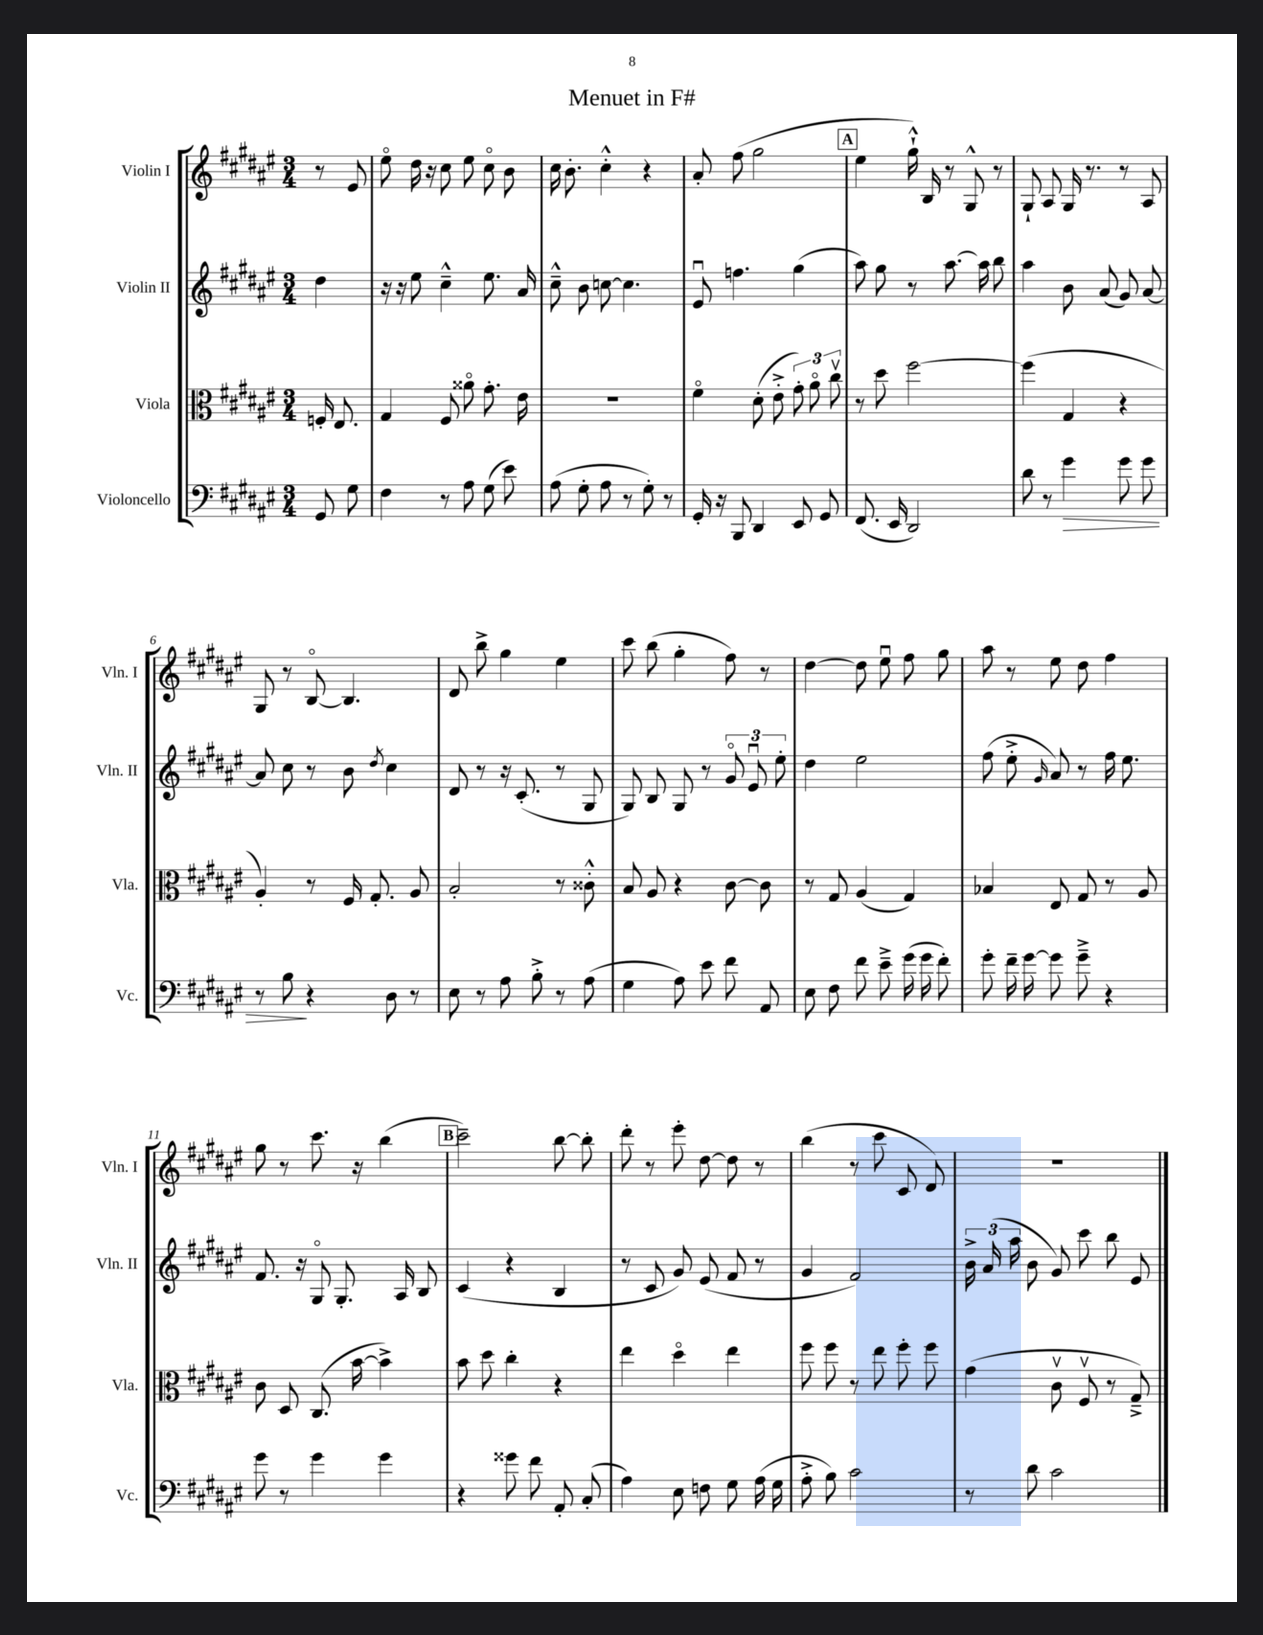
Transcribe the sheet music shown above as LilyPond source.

\header { title = "Menuet in F#" }
<<
\new StaffGroup <<
\new Staff = "s0" \with { instrumentName = "Violin I" shortInstrumentName = "Vln. I" } {
    \clef treble \key fis \major \numericTimeSignature \time 3/4 \partial 4
    \autoBeamOff r8 eis'8 |
    eis''8\flageolet dis''16 r16 cis''8 eis''8 cis''8\flageolet b'8 |
    cis''16 b'8.-. cis''4-.-^ r4 |
    ais'8-. fis''8( gis''2 |
    \mark \markup { \box "A" } eis''4 gis''16-!-^) b16 r8 gis8-^ r8 |
    gis8-! ais8 gis16 r8. r8 ais8 |
    gis8 r8 b8~\flageolet b4. |
    dis'8 b''8-> gis''4 eis''4 |
    cis'''8 b''8( gis''4-. fis''8) r8 |
    dis''4~ dis''8 eis''8\downbow fis''8 gis''8 |
    ais''8 r8 eis''8 dis''8 fis''4 |
    gis''8 r8 cis'''8. r16 b''4( |
    \mark \markup { \box "B" } cis'''2--) b''8~ b''8-. |
    dis'''8-. r8 eis'''8-. dis''8~ dis''8 r8 |
    b''4( r8 cis'''8 cis'8 dis'8) |
    R2. \bar "|." |
}
\new Staff = "s1" \with { instrumentName = "Violin II" shortInstrumentName = "Vln. II" } {
    \clef treble \key fis \major \numericTimeSignature \time 3/4 \partial 4
    \autoBeamOff dis''4 |
    r16 r16 eis''8 cis''4---^ eis''8. ais'16 |
    cis''8---^ b'8 c''8~ c''4. |
    eis'8\downbow f''4. gis''4( |
    \mark \markup { \box "A" } ais''8) gis''8 r8 ais''8.~ ais''16 b''8 |
    ais''4 b'8 ais'8( gis'8) ais'8~ |
    ais'8 cis''8 r8 b'8 \acciaccatura { dis''8 } cis''4 |
    dis'8 r8 r16 cis'8.-.( r8 gis8 |
    gis8) b8 gis8 r8 \tuplet 3/2 { gis'8\flageolet eis'8\downbow eis''8-. } |
    dis''4 eis''2 |
    fis''8( eis''8-.-> \grace { gis'16 } ais'8) r8 fis''16 eis''8. |
    fis'8. r16 gis8\flageolet gis8.-. ais16 b8 |
    \mark \markup { \box "B" } cis'4( r4 b4 |
    r8 cis'8 gis'8) eis'8( fis'8 r8 |
    gis'4 fis'2) |
    \tuplet 3/2 { b'16-> ais'16( ais''16 } b'8 gis'8) cis'''8 b''8 eis'8 \bar "|." |
}
\new Staff = "s2" \with { instrumentName = "Viola" shortInstrumentName = "Vla." } {
    \clef alto \key fis \major \numericTimeSignature \time 3/4 \partial 4
    \autoBeamOff f16-. eis8. |
    gis4 fis8 aisis'8\flageolet gis'8.-. eis'16 |
    R2. |
    fis'4\flageolet dis'8-.( eis'8-.-> \tuplet 3/2 { gis'8-.) ais'8\flageolet cis''8\upbow } |
    \mark \markup { \box "A" } r8 dis''8 fis''2~ |
    fis''4( gis4 r4 |
    ais4-.) r8 fis16 gis8.-. ais8 |
    b2-. r8 cisis'8-.-^ |
    b8 ais8 r4 cis'8~ cis'8 |
    r8 gis8 ais4( gis4) |
    bes4 eis8 gis8 r8 ais8 |
    cis'8 dis8 cis8.( b'16~ b'4->) |
    \mark \markup { \box "B" } b'8 dis''8 cis''4-. r4 |
    eis''4 dis''4\flageolet eis''4 |
    fis''8 fis''8 r8 eis''8 fis''8-. fis''8 |
    gis'4( cis'8\upbow fis8\upbow r8 gis8--->) \bar "|." |
}
\new Staff = "s3" \with { instrumentName = "Violoncello" shortInstrumentName = "Vc." } {
    \clef bass \key fis \major \numericTimeSignature \time 3/4 \partial 4
    \autoBeamOff gis,8 gis8 |
    fis4 r8 ais8 gis8( eis'8) |
    ais8( gis8-. ais8 r8 gis8-.) r8 |
    gis,16-. r16 b,,8 dis,4 eis,8 gis,8 |
    \mark \markup { \box "A" } fis,8.( eis,16 dis,2) |
    dis'8 r8 gis'4\> gis'8 gis'8 |
    r8 b8\! r4 dis8 r8 |
    eis8 r8 ais8 b8-.-> r8 ais8( |
    gis4 ais8) eis'8 fis'8 ais,8 |
    eis8 fis8 fis'8 eis'8---> gis'16( gis'16 fis'8-.) |
    gis'8-. fis'16-- gis'16~ gis'8 gis'8---> r4 |
    gis'8 r8 gis'4 gis'4 |
    \mark \markup { \box "B" } r4 gisis'8 fis'8 ais,8-. cis8-.( |
    ais4) eis8 f8 gis8 ais16( gis16 |
    ais8-.-> b8) cis'2 |
    r8 dis'8 cis'2 \bar "|." |
}
>>
>>
